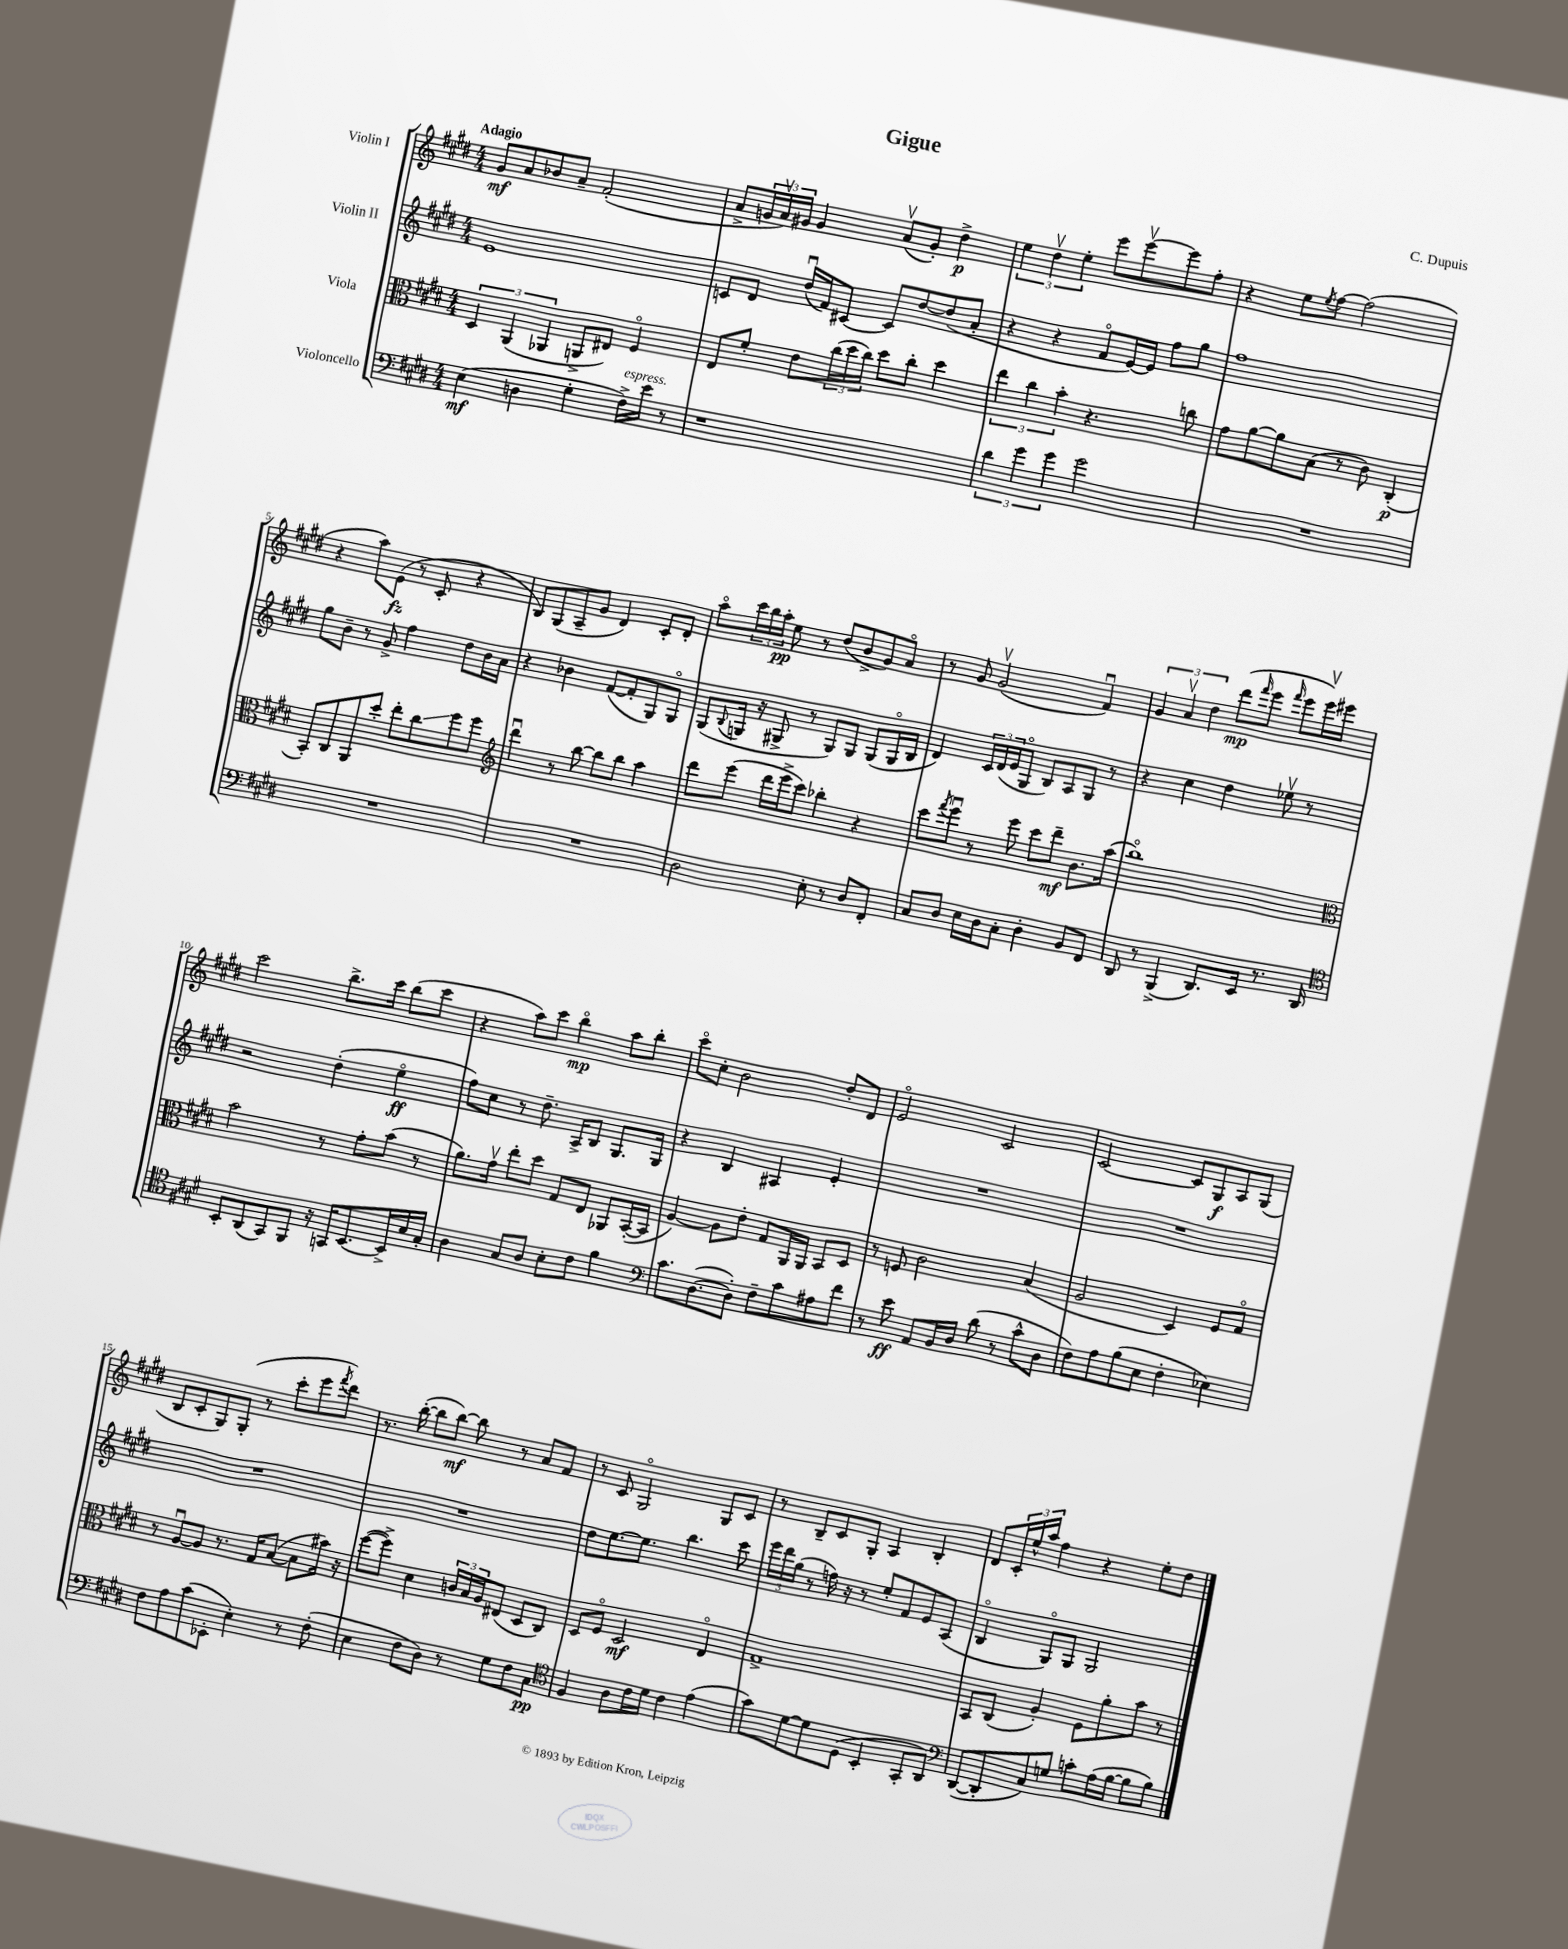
\header { title = "Gigue" composer = "C. Dupuis" }
<<
\new StaffGroup <<
\new Staff = "s0" \with { instrumentName = "Violin I" } {
    \clef treble \key e \major \numericTimeSignature \time 4/4 \tempo "Adagio"
    gis'8\mf a'8 bes'8 a'8-- fis'2-.( |
    a'8-> \tuplet 3/2 { g'16 a'16\upbow) gis'16 } gis'4 a'8\upbow( gis'8-.) dis''4->\p |
    \tuplet 3/2 { e''4 dis''4\upbow e''4-. } e'''8 e'''8~\upbow e'''8 fis''8-. |
    r4 e''8 \acciaccatura { e''8 } fis''8~ fis''2( |
    r4 a''8) e'8\fz( r8 cis'8-. r4 |
    b8) gis8( a8-- gis'8 dis'4) cis'8-. dis'8-. |
    a''8\flageolet \tuplet 3/2 { cis'''16 b''16 a''16-.\pp } e''8 r8 dis''8( b'8-> gis'8) a'8\flageolet |
    r8 gis'8 gis'2\upbow( fis'4\downbow) |
    \tuplet 3/2 { gis'4 a'4\upbow dis''4 } dis'''8\mp( \grace { fis'''16 } e'''8 \grace { fis'''16 } e'''8 e'''16\upbow) eis'''16 |
    cis'''2 b''8.-> cis'''16 b''8( cis'''8 |
    r4 a''8) cis'''8 b''4\flageolet\mp a''8 b''8-. |
    cis'''8\flageolet cis''8-. b'2 dis''8-. dis'8 |
    e'2\flageolet cis'2 |
    cis'2~ cis'8 gis8\f a8 gis8( |
    b8 cis'8-. gis8) gis8-.( r8 cis'''8-. e'''8 \acciaccatura { fis'''8 } dis'''8) |
    r8. b''16~-.( b''8 b''8~\mf) b''8 r8 a'8 fis'8 |
    r8 cis'8 gis2\flageolet gis8 cis'8 |
    r8 b8-- cis'8 gis8-. a4 b4-. |
    dis'8 \tuplet 3/2 { cis'16-. e''16-^ a''16 } fis''4 r4 e''8-. dis''8 \bar "|." |
}
\new Staff = "s1" \with { instrumentName = "Violin II" } {
    \clef treble \key e \major \numericTimeSignature \time 4/4
    e'1 |
    c'8 dis'8 dis''16\downbow( fis'16) cis'8~ cis'8 dis''8~ dis''8( a'8-. |
    r4 r4 fis'8\flageolet e'16~) e'16 fis''8 gis''8 |
    fis''1 |
    gis''8 b'8-- r8 gis'8-> fis''4 dis''8 b'16 a'16 |
    r4 bes'4 fis'8~( fis'8-. gis8) gis8\flageolet |
    gis8( \appoggiatura { b8 } g16 r16 gis8-> r8 gis8) gis8 gis8( gis16\flageolet b16 |
    dis'4) \tuplet 3/2 { cis'16 dis'16( e'16 } gis8\flageolet b8) a8 gis8 r8 |
    r4 cis''4 dis''4 ees''8\upbow r8 |
    r2 dis''4-.( e''4\flageolet\ff |
    fis''8) cis''8 r8 dis''8.-- a16-> b8 gis8. gis16 |
    r4 b4 ais4 e'4-. |
    R1 |
    R1 |
    R1 |
    R1 |
    dis''8 e''8.~ e''8. b''4. cis'''8 |
    \tuplet 3/2 { e'''16 dis'''16 gis''16( } r8 f''16) r16 r8 e''8-. fis'8 e'8 a8( |
    b4\flageolet gis8\flageolet) gis8 gis2 \bar "|." |
}
\new Staff = "s2" \with { instrumentName = "Viola" } {
    \clef alto \key e \major \numericTimeSignature \time 4/4
    \tuplet 3/2 { dis4 a,4( aes,4 } a,8-> eis8) fis4\flageolet |
    e8 fis'8-. e'8 \tuplet 3/2 { cis''16( dis''16 cis''16) } dis''8 cis''8-. dis''4 |
    \tuplet 3/2 { e''4 cis''4 b'4-. } r4. c''8 |
    gis'8 a'8~ a'8 b8( r8 cis'8) cis4-.\p( |
    b,8-.) cis8 a,8 dis''8-. e''8-. cis''8\glissando fis''8 fis''8 |
    \clef treble dis'''4\downbow r8 b''8~ b''8 b''8 a''4 |
    dis'''8 e'''8( dis'''16 e'''16-> cis'''8) bes''4-. r4 |
    cis'''8 \acciaccatura { fis'''8 } e'''8\downbow r8 e'''8 cis'''8 dis'''8--\mf b'8. a''16( |
    b''1\flageolet) |
    \clef alto b'2 r8 gis'8-. b'8( r8 |
    a'8.) gis'16\upbow e''8-. dis''8 gis8 e8 aes,8 b,16~-.( b,16 |
    a4~) a8 e'8-. gis8 a,16 a,16 b,8 dis8 |
    r8 f8 cis'2 b4( |
    a2 dis4) fis8 gis8\flageolet |
    r8 a8~\downbow a8 r8. gis16 b8~( b8 bis'16) r16 |
    fis''8~( fis''8->) dis'4 \tuplet 3/2 { c'16 b16 a16 } eis8( dis8 cis8) |
    dis8 fis8\flageolet dis2\mf e4\flageolet |
    gis1-> |
    b,8 cis8( a4-.) fis8 a'8-. b'8 r8 \bar "|." |
}
\new Staff = "s3" \with { instrumentName = "Violoncello" } {
    \clef bass \key e \major \numericTimeSignature \time 4/4
    e4\mf( d4 gis4-. fis16->^\markup { \italic "espress." }) e'16 r8 |
    r1 |
    \tuplet 3/2 { dis'4 gis'4 gis'4 } gis'2 |
    R1 |
    R1 |
    R1 |
    dis2 e8-. r8 dis8 fis,8-. |
    cis8 dis8 e16 dis16 cis8-. dis4-. b,8 fis,8 |
    dis,8 r8 b,,4->( dis,8.) e,16 r8. dis,16 |
    \clef tenor b,8-. a,8( gis,8) fis,8 r16 g,16 b,8.~ b,16-> b16 gis16-. |
    a4 gis8 a8 b8-. cis'8 fis'4 |
    \clef bass cis'8. dis8.~( dis8-.) fis8-- cis'8 ais8 fis'8 |
    r8 e'8\ff a,8 b,16 dis16 dis'8( r8 cis'8-^ dis8 |
    fis8) a8 b8( e8 fis4-. ees4) |
    fis8 a8 cis'8( ees,8-. e4-.) r8 fis8-.( |
    e4 fis8 dis8) r8 gis8 fis8 cis8\pp |
    \clef tenor fis4 a8 cis'16 dis'16 cis'4 e'4( |
    gis'8) dis'8~ dis'8 dis8( b,4-. gis,8-. a,8) |
    \clef bass dis,8~( dis,8-. cis8) g8 c'8-. a16( b16~ b8 b8) \bar "|." |
}
>>
>>
